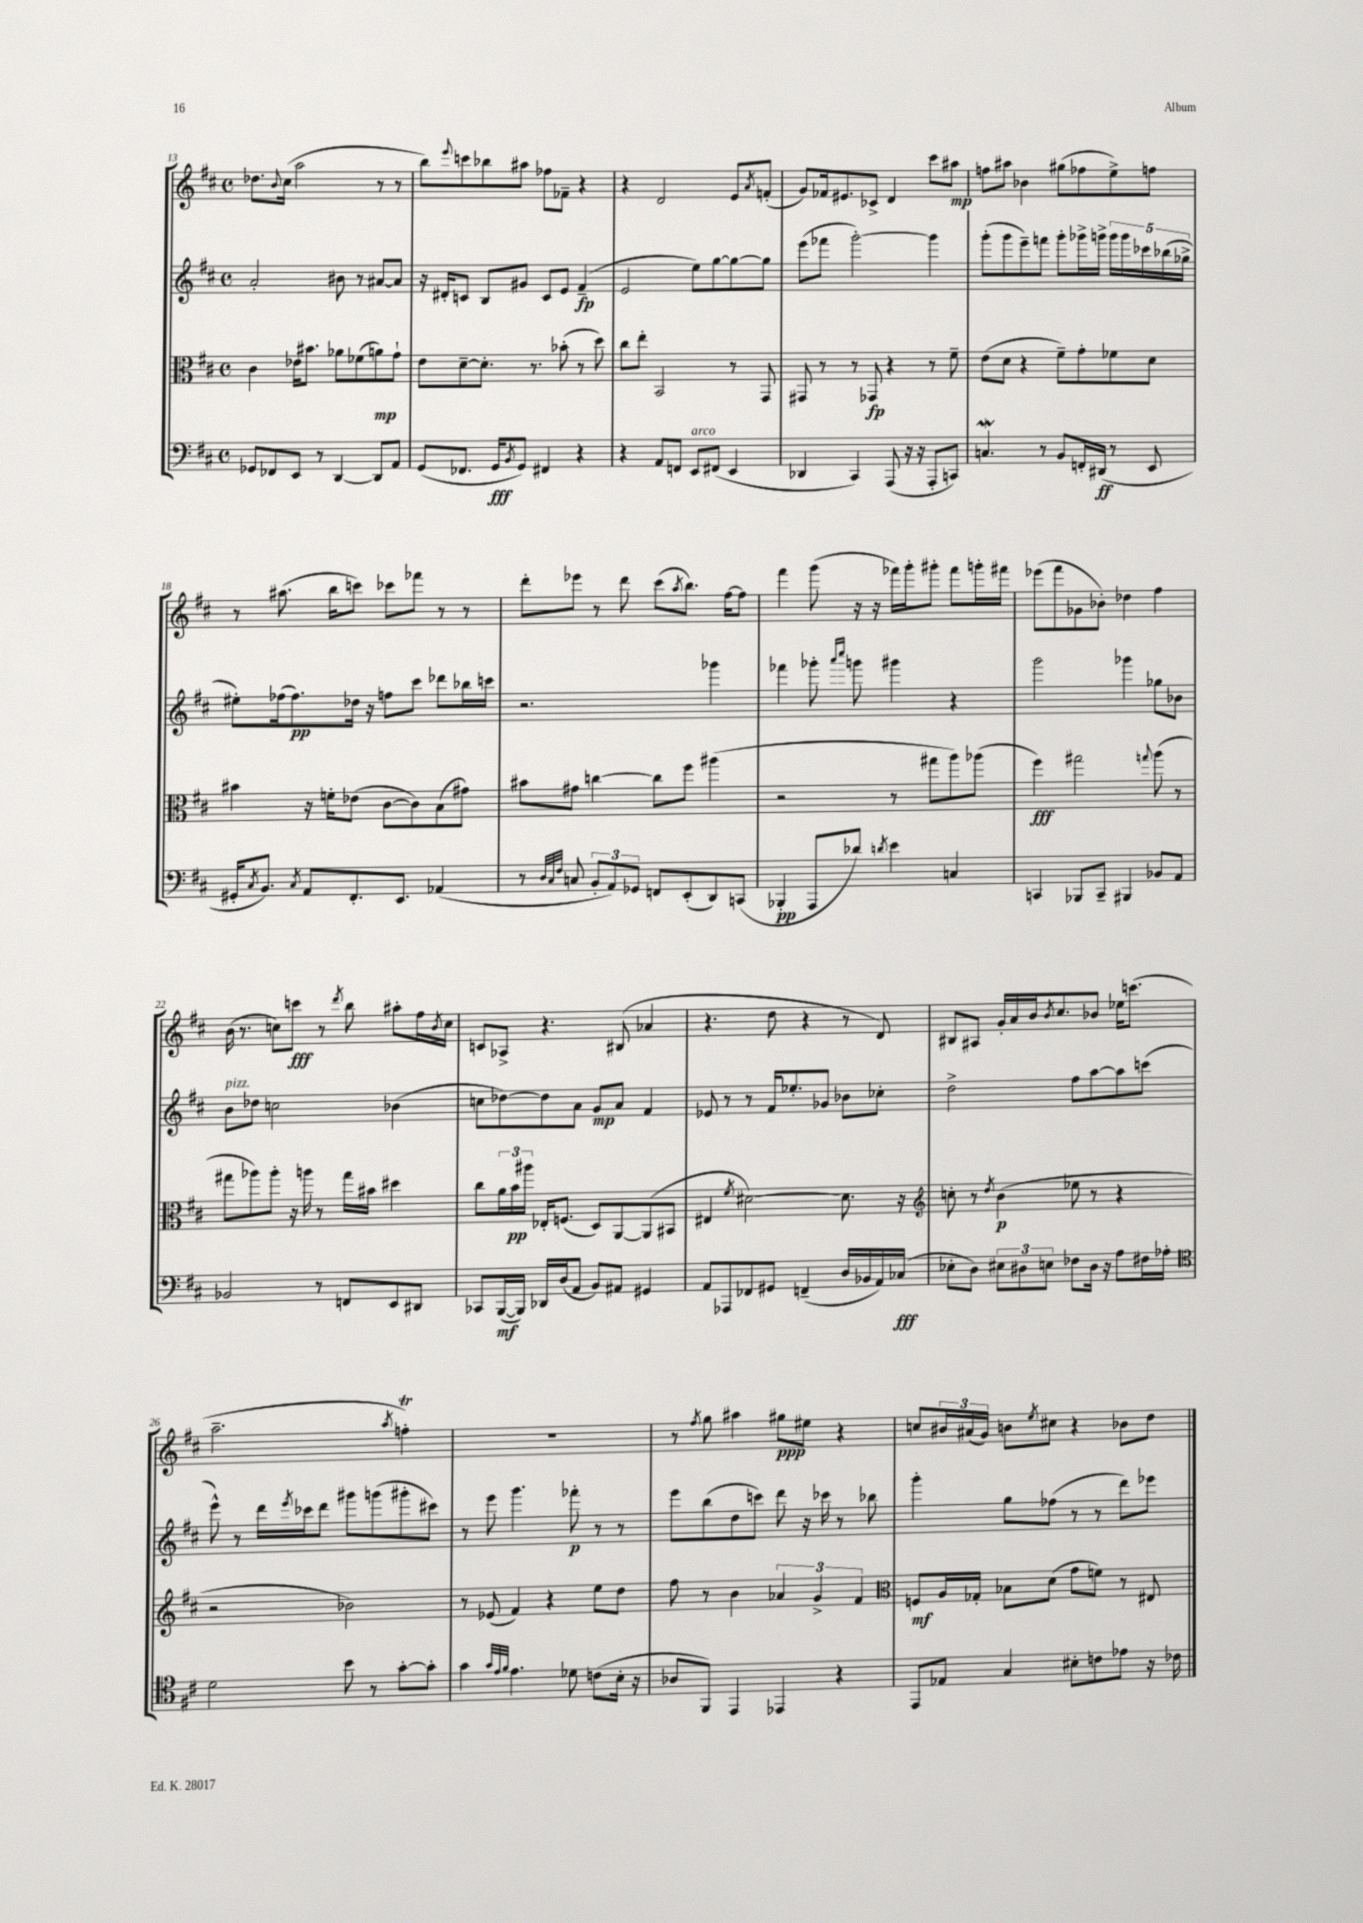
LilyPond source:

<<
\new StaffGroup <<
\new Staff = "s0" {
    \clef treble \key d \major \defaultTimeSignature \time 4/4
    des''8. \appoggiatura { b'8 } cis''16( a''2 r8 r8 |
    b''8) \appoggiatura { e'''8 } c'''8 bes''8 ais''8 fes''8 fes'8-- r4 |
    r4 d'2 e'8 \acciaccatura { a'8 } f'8-.( |
    g'8) fes'16 eis'8. ces'8-> d'4 cis'''8 ais''8\mp |
    f''8 ais''8 bes'4 gis''8( fes''8 e''8->) f''8 |
    r8 ais''8.( b''16 c'''8) ces'''8 fes'''8 r8 r8 |
    d'''8-. ees'''8 r8 d'''8 cis'''8( \acciaccatura { a''8 } b''8.) fis''16~ fis''8 |
    fis'''4 g'''8( r16 r16 fes'''16) g'''16-. gis'''8-. fes'''8 g'''16-. fis'''16 |
    ees'''8( fis'''8 ges'8 bes'8-.) des''4 fis''4 |
    b'16( r8. c''8) c'''8\fff r8 \acciaccatura { d'''8 } b''8 ais''8-. fis''16 \acciaccatura { b'8 } c''16 |
    c'8 aes8-> r4. bis8( aes'4 |
    r4. d''8 r4 r8 d'8) |
    bis8 ais8 g'16-. a'16 b'16 \acciaccatura { b'8 } cis''8. bes'8 ees''16 c'''8.( |
    a''2.-- \acciaccatura { a''8 } f''4-.\trill) |
    R1 |
    r8 \acciaccatura { fis''8 } g''8 ais''4 gis''8\ppp eis''8 r4 |
    c''8 \tuplet 3/2 { bis'16 ais'16( g'16) } b'8 \acciaccatura { e''8 } cis''8 r4 bes'8 d''8 \bar "|." |
}
\new Staff = "s1" {
    \clef treble \key d \major \defaultTimeSignature \time 4/4
    a'2-. bis'8 r8 ais'8~ ais'8 |
    r16 dis'16-. c'8 b8 gis'8 c'8 e'8 fis'4--\fp( |
    e'2 e''8) g''8~ g''8~ g''8 |
    e'''8( fes'''8 g'''2~-.) g'''4 |
    g'''8-.( g'''8 e'''8--) f'''8 g'''8-. ges'''16-> g'''16-> \tuplet 5/4 { g'''16 g'''16 ces'''16 bes''16( ges''16-> } |
    eis''8-.) fes''16( fes''8.\pp) des''16 r16 f''8 cis'''8 des'''8 bes''16 c'''16 |
    r2. ges'''4 |
    fes'''4 ges'''8-. \grace { a'''16 cis''''16 } g'''8 gis'''4 r4 |
    g'''2 ges'''4 ges''8 bes'8 |
    b'8^\markup { \italic "pizz." } des''8 c''2 bes'4( |
    c''8 des''8~) des''8 a'8 g'8\mp a'8 fis'4 |
    ees'8 r8 r8 fis'16 ees''8.-. ges'8 bes'8 ces''8-. |
    d''2-> fis''8 a''8~ a''8 c'''8( |
    e'''8-^) r8 d'''16 \acciaccatura { e'''8 } ces'''16 d'''8 gis'''8 g'''8( gis'''8-. cis'''8) |
    r8 e'''8 g'''4. fes'''8-.\p r8 r8 |
    e'''8 b''8( d''8 c'''8) d'''8 r16 ces'''16 r8 bes''8 |
    g'''4-. g''8 fes''8( r8 r8 d'''8) ees'''8 \bar "|." |
}
\new Staff = "s2" {
    \clef alto \key d \major \defaultTimeSignature \time 4/4
    cis'4 ees'16 bis'8. aes'8 fes'8( a'8\mp) g'8-! |
    e'8 d'8~-- d'8.-. r8. bes'8-.( r8 d''8) |
    cis''8 e''8-. b,2 r8 g,8 |
    gis,8 r8 r8 ges,8\fp r4 r8 fis'8-- |
    e'8( d'8 r4 fis'8--) g'8-. fes'8 d'8 |
    bis'4 r16 f'16-. ees'8( cis'8~ cis'8) b8( gis'8) |
    bis'8 gis'8 c''4~ c''8 fis''8 ais''4( |
    r2 r8 gis''8 a''8) aes''8( |
    fis''4\fff) gis''2 \appoggiatura { g''8 } a''8( r8 |
    gis''8 aes''8) aes''8-. r16 a''16 r8 gis''16 bis'16 dis''4 |
    cis''8 \tuplet 3/2 { a'16 b'16\pp ais''16 } ees16-. f8.( d8) a,8~ a,8( bis,8 |
    eis4 \acciaccatura { fis'8 } dis'2~) dis'8. r16 |
    \clef treble c''8-. r8 \acciaccatura { d''8 } b'4\p( ees''8 r8 r4 |
    r2 bes'2) |
    r8 ees'8( fis'4) r4 e''8 d''8 |
    fis''8 r8 b'4 \tuplet 3/2 { aes'4 g'4-> fis'4 } |
    \clef alto f8\mf a16 ges16-. bes8 d'8( g'8 f'8) r8 eis8 \bar "|." |
}
\new Staff = "s3" {
    \clef bass \key d \major \defaultTimeSignature \time 4/4
    ges,8 fes,8 e,8 r8 d,4~ d,8 a,8 |
    g,8( fes,8. g,16\fff \acciaccatura { b,8 } g,8) fis,4 r4 |
    r4 a,8 f,8 e,8^\markup { \italic "arco" } fis,8( e,4 |
    des,4 cis,4) a,,8( r16 r16 a,,8-. c,8) |
    c4.\mordent r8 b,8 f,16-. dis,16\ff( r8 e,8 |
    gis,16-. \acciaccatura { cis8 } b,8.) \acciaccatura { cis8 } a,8 fis,8.-. e,8. aes,4( |
    r8 \grace { d32 cis32 fis32 } c8 \tuplet 3/2 { b,8-. a,8) ges,8 } f,8 e,8-.( d,8) c,8( |
    bes,,4-.\pp a,,8 des'8) \acciaccatura { d'8 } e'4 c4 |
    c,4 bes,,8 c,8-- bis,,4 bes,8 a,8 |
    bes,2 r8 f,8 e,8 dis,8 |
    ces,8 b,,16~\mf( b,,16) des,16 d16( a,8 b,8) ais,8 gis,4 |
    a,8 aes,,8 fes,8 gis,8 f,4--( d16 bes,16 a,16) ces16\fff( |
    ees8-. d8) \tuplet 3/2 { eis8 dis8 e8 } fes8 dis16 r16 a8 fis16 aes16-. |
    \clef tenor d'2 b'8 r8 g'8~-. g'8-. |
    g'4 \grace { g'32 e'32 fis'32 } e'4. des'8 c'8( b16-. r16 |
    aes8 fis,8) e,4 ees,4 r4 |
    e,8 ees8 g4 bis8-. c'8 ees'8 r16 ces'16 \bar "|." |
}
>>
>>
\layout { \context { \Score currentBarNumber = #13 } }
